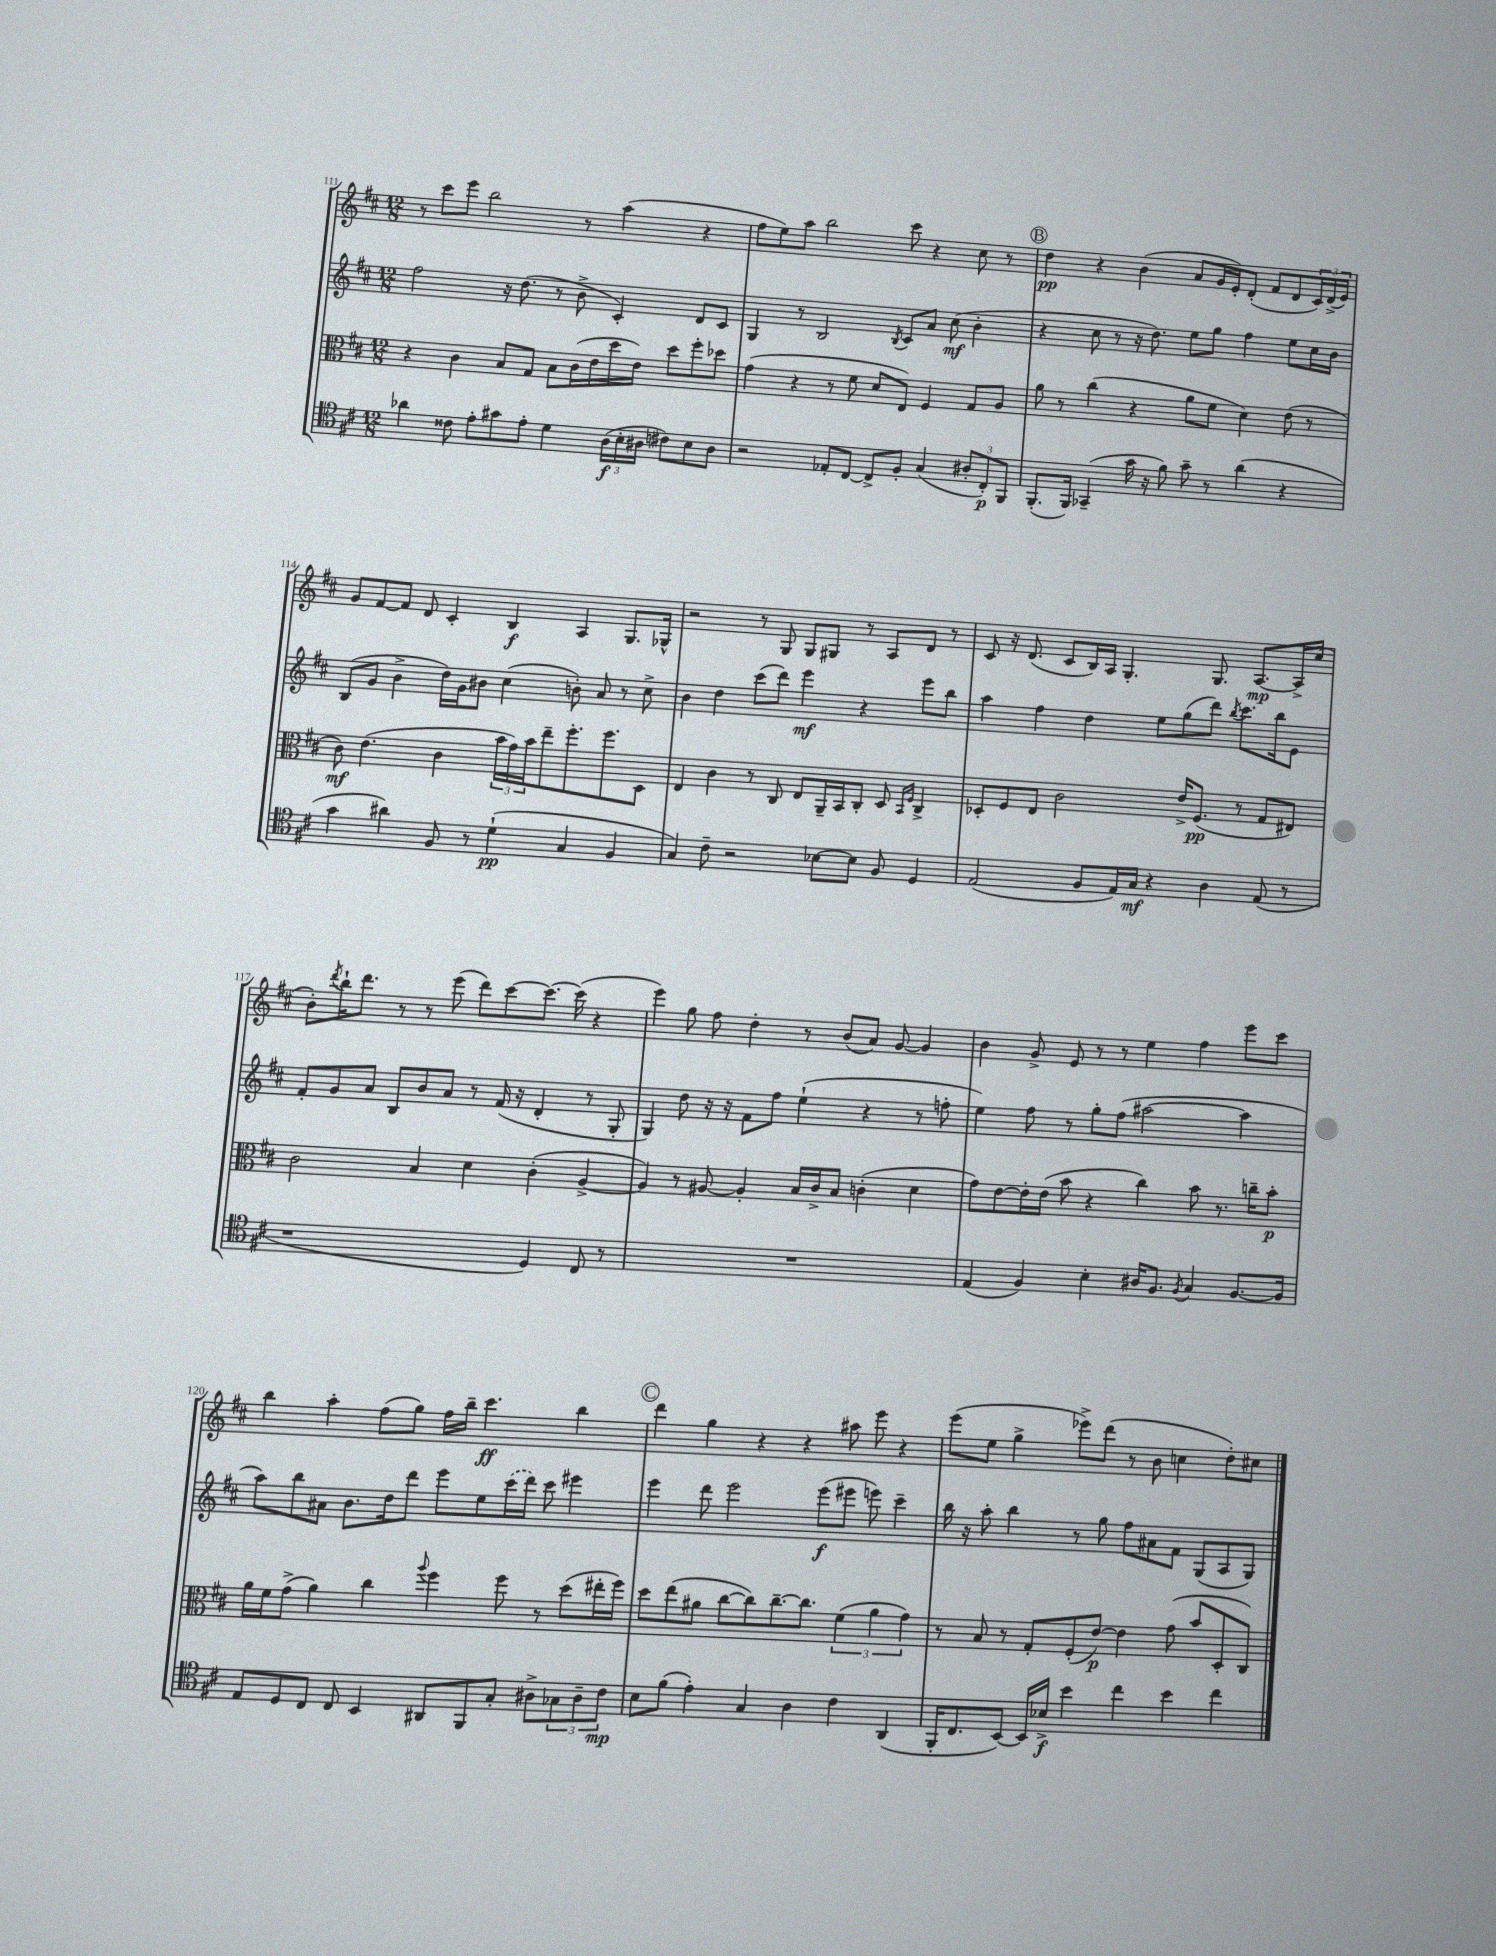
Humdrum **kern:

**kern	**dynam	**kern	**dynam	**kern	**dynam	**kern	**dynam
*part4	*part4	*part3	*part3	*part2	*part2	*part1	*part1
*staff4	*staff4	*staff3	*staff3	*staff2	*staff2	*staff1	*staff1
*clefC4	*	*clefC3	*	*clefG2	*	*clefG2	*
*k[f#c#]	*	*k[f#c#]	*	*k[f#c#]	*	*k[f#c#]	*
*M12/8	*	*M12/8	*	*M12/8	*	*M12/8	*
=111	=111	=111	=111	=111	=111	=111	=111
4a-X\	.	4r	.	2ff#\	.	8r	.
.	.	.	.	.	.	8ccc#\L	.
8c##X\	.	4c#\	.	.	.	8eee\J	.
8e'\L	.	.	.	.	.	2bb\	.
8g#X\	.	8B/L	.	16r	.	.	.
.	.	.	.	(8.dd\	.	.	.
8e'\J	.	8G/J	.	.	.	.	.
4d\	.	8B\L	.	8r	.	.	.
.	.	(16c#\L	.	8b^\	.	8r	.
.	.	16e\	.	.	.	.	.
(24A\LL	f	16dd\	.	4c#'/)	.	(4aa\	.
24B'\	.	.	.	.	.	.	.
.	.	16e\JJ)	.	.	.	.	.
24A#X\JJ	.	.	.	.	.	.	.
8c#X\L)	.	8dd\L	.	.	.	.	.
8B\	.	8ff#'\	.	8d/L	.	4r	.
8A#\J	.	8dd-X\J	.	8c#/J	.	.	.
=112	=112	=112	=112	=112	=112	=112	=112
2r	.	(4g\	.	4G/	.	8ff#\L	.
.	.	.	.	.	.	8ee\)	.
.	.	4r	.	8r	.	8aa\J	.
.	.	.	.	2B/	.	2bb\	.
8E-X'/L	.	8r	.	.	.	.	.
[8C#/J	.	8f#\	.	.	.	.	.
8C#^/L]	.	8d/L	.	.	.	.	.
.	.	.	.	8qB/	.	.	.
8F#'/J	.	8E/J)	.	8c#/L	.	8ccc#\	.
(4G/	.	4F#/	.	8a/J	.	4r	.
.	.	.	.	(8cc#\	mf	.	.
12A#X'/L	.	8G/L	.	4b'\	.	8cc#\	.
12C#'/)	p	.	.	.	.	.	.
.	.	8A/J	.	.	.	8r	.
12FF#/J	.	.	.	.	.	.	.
!!LO:REH:place=s1:t=B
=113	=113	=113	=113	=113	=113	=113	=113
(8.FF#'/L	.	8a\	.	4r	.	4dd\	pp
.	.	8r	.	.	.	.	.
16FF#/Jk)	.	.	.	.	.	.	.
(4GG-X~/	.	(4cc#\	.	8cc#\	.	4r	.
.	.	.	.	8r	.	.	.
16g\	.	4r	.	16r	.	(4b\	.
16r	.	.	.	8.dd\)	.	.	.
8f#\)	.	.	.	.	.	.	.
8g~\	.	8a\L	.	8ee\L	.	8a/L	.
8r	.	8f#\J	.	8gg\J	.	16g/L	.
.	.	.	.	.	.	16e'/J)	.
(4a\	.	4d\)	.	4ff#\	.	(8d'/J	.
.	.	.	.	.	.	8f#/L	.
4r	.	(8e\	.	8ee\L	.	8d/	.
.	.	8r	.	16cc#\L	.	24c#/L)	.
.	.	.	.	.	.	(24d^/	.
.	.	.	.	16b\JJ	.	.	.
.	.	.	.	.	.	24e/JJ)	.
!!LO:LB:g=z
=114	=114	=114	=114	=114	=114	=114	=114
4g\	.	8c#\)	mf	(8B/L	.	8g/L	.
.	.	(4.e\	.	8g/J	.	[8f#/	.
4a#X\)	.	.	.	4b^\	.	8f#/J]	.
.	.	.	.	.	.	8d/	.
8F#/	.	4c#\	.	16dd\LL)	.	4c#'/	.
.	.	.	.	16g\J	.	.	.
8r	.	.	.	8b#X\J	.	.	.
(4d`\	pp	24b\LL	.	(4cc#\	.	4B/	f
.	.	24g\)	.	.	.	.	.
.	.	24b\J	.	.	.	.	.
.	.	8ee~\	.	.	.	.	.
4G/	.	8.ff#'\	.	8bn'\)	.	4A/	.
.	.	.	.	8a/	.	.	.
.	.	8.ff#\	.	.	.	.	.
4F#/	.	.	.	8r	.	8.G/L	.
.	.	8D\J	.	8cc#^\	.	.	.
.	.	.	.	.	.	16G-X^^/Jk	.
=115	=115	=115	=115	=115	=115	=115	=115
4G/)	.	4E/	.	4b\	.	2r	.
8c#~\	.	4c#\	.	4dd\	.	.	.
2r	.	.	.	.	.	.	.
.	.	8r	.	(8ccc#\L	.	8r	.
.	.	8C#/	.	8ddd\J)	.	8G/	.
.	.	8E/L	.	4eee\	mf	8G/L	.
[8B-X\L	.	16AA~/L	.	.	.	8G#X/J	.
.	.	16BB/J	.	.	.	.	.
8B-\J]	.	8C#'/J	.	4r	.	8r	.
8F#/	.	8D/	.	.	.	8A/L	.
.	.	16qqBB/LL	.	.	.	.	.
.	.	16qqF#/JJ	.	.	.	.	.
4D/	.	4C#^/	.	8eee\L	.	8d/J	.
.	.	.	.	8bb\J	.	8r	.
=116	=116	=116	=116	=116	=116	=116	=116
(2E/	.	8D-X'/L	.	4aa\	.	8c#/	.
.	.	8F#/	.	.	.	16r	.
.	.	.	.	.	.	(8.d/	.
.	.	8E/J	.	4ff#\	.	.	.
.	.	2c#\	.	.	.	8c#/L	.
8F#/L	.	.	.	4dd\	.	16B/L)	.
.	.	.	.	.	.	16A/JJ	.
16E/L)	.	.	.	.	.	4.G'/	.
16G/JJ	mf	.	.	.	.	.	.
4r	.	.	.	8ee\L	.	.	.
.	.	16e^/KL	.	(8gg\	.	.	.
.	.	(8.F#/J	pp	.	.	.	.
4A\	.	.	.	8ddd\J)	.	8.G/	.
.	.	.	.	8qbb/	.	.	.
.	.	8r	.	8.ccc#\L	.	.	.
.	.	.	.	.	.	[8.A/L	mp
(8E/	.	8G/L	.	.	.	.	.
.	.	.	.	16bb\k	.	.	.
8r	.	8E#X/J)	.	8e\J	.	16A^/L]	.
.	.	.	.	.	.	(16cc#/JJ	.
!!LO:LB:g=z
=117	=117	=117	=117	=117	=117	=117	=117
1r	.	2c#\	.	8f#'/L	.	8b'\L)	.
.	.	.	.	.	.	8qddd/	.
.	.	.	.	8g/	.	16bb`\K	.
.	.	.	.	.	.	8.ddd\J	.
.	.	.	.	8a/J	.	.	.
.	.	.	.	8B/L	.	8r	.
.	.	4B/	.	8b/	.	8r	.
.	.	.	.	8a/J	.	(8eee\	.
.	.	4d\	.	8r	.	8ddd\L)	.
.	.	.	.	(16f#/	.	[8ccc#\	.
.	.	.	.	16r	.	.	.
4D/)	.	(4c#'\	.	4d'/	.	8.ccc#\J_	.
.	.	.	.	.	.	(16ccc#\]	.
8C#/	.	[4A^/	.	8r	.	4r	.
8r	.	.	.	8G'/	.	.	.
=118	=118	=118	=118	=118	=118	=118	=118
1.r	.	4A/])	.	4G/)	.	4eee\)	.
.	.	8r	.	8dd\	.	8gg\	.
.	.	[8A#X/	.	16r	.	8ff#\	.
.	.	.	.	16r	.	.	.
.	.	4A#'/]	.	8f#\L	.	4dd'\	.
.	.	.	.	8ff#\J	.	.	.
.	.	16B/LL	.	(4ee`\	.	8r	.
.	.	16c#^/J	.	.	.	.	.
.	.	8B/J	.	.	.	(8b/L	.
.	.	(4cn'\	.	4r	.	8a/J)	.
.	.	.	.	.	.	[8g/	.
.	.	4d\	.	8r	.	4g/]	.
.	.	.	.	8ffn'\	.	.	.
=119	=119	=119	=119	=119	=119	=119	=119
(4E/	.	8g\L)	.	4ee\)	.	4b\	.
.	.	[8e\	.	.	.	.	.
4F#/)	.	16e'\L]	.	8ff#\	.	8g^/	.
.	.	(16e\JJ	.	.	.	.	.
.	.	8b\	.	8r	.	8e/	.
4B'\	.	4r	.	8gg'\L	.	8r	.
.	.	.	.	(8ff#\J	.	8r	.
16A#X/KL	.	4cc#\)	.	[2aa#X\	.	4ee\	.
8.F#/J	.	.	.	.	.	.	.
8qF#/	.	.	.	.	.	.	.
4G/	.	8b\	.	.	.	4ff#\	.
.	.	8.r	.	.	.	.	.
[8.F#/L	.	.	.	4aa#\]	.	8eee\L	.
.	.	16ccn~\KL	.	.	.	.	.
.	.	8b'\J	p	.	.	8ccc#\J	.
16F#/Jk]	.	.	.	.	.	.	.
!!LO:LB:g=z
=120	=120	=120	=120	=120	=120	=120	=120
8E/L	.	16a\LL	.	8aa\L)	.	4bb\	.
.	.	16f#\J	.	.	.	.	.
8D/	.	(8g^\J	.	8bb\	.	.	.
8C#/J	.	4a\)	.	8a#X\J	.	4aa'\	.
8C#/	.	.	.	8.b\L	.	.	.
4BB/	.	4cc#\	.	.	.	(8ff#\L	.
.	.	.	.	16dd\k	.	.	.
.	.	.	.	8ddd\J	.	8gg\J)	.
.	.	8qqaa/	.	.	.	.	.
8AA#X/L	.	4ff#\	.	8eee\L	.	16ff#\LL	.
.	.	.	.	.	.	16bb~\JJ	.
8FF#/	.	.	.	8ee\	.	4.ccc#\	ff
8G'/J	.	8ff#\	.	(16ccc#\L	.	.	.
.	.	.	.	16ddd\JJ)	.	.	.
8A#X^\L	.	8r	.	8ccc#\	.	.	.
12G-X\	.	(8dd\L	.	4eee#X\	.	4bb\	.
12A#~\	.	.	.	.	.	.	.
.	.	16ee#X'\L	.	.	.	.	.
12c#\J	mp	.	.	.	.	.	.
.	.	16ff#\JJ)	.	.	.	.	.
!!LO:REH:place=s1:t=C
=121	=121	=121	=121	=121	=121	=121	=121
8B\L	.	8dd\L	.	4eee\	.	4ddd\	.
(8f#\J	.	(8ee\	.	.	.	.	.
4e'\)	.	8a#X\J	.	8ddd\	.	4gg\	.
.	.	[8cc#\L	.	2eee\	.	.	.
4G/	.	8cc#\])	.	.	.	4r	.
.	.	[8.cc#~\	.	.	.	.	.
4A\	.	.	.	.	.	4r	.
.	.	8.cc#\J]	.	.	.	.	.
.	.	.	.	(8eee\L	f	.	.
4c#\	.	(6f#\	.	8eee#X\J	.	8aa#X\	.
.	.	.	.	8eeen\)	.	8eee\	.
.	.	6a#\	.	.	.	.	.
(4AA/	.	.	.	4ccc#~\	.	4r	.
.	.	6g\)	.	.	.	.	.
=122	=122	=122	=122	=122	=122	=122	=122
16FF#'/KL	.	8r	.	16bb\	.	(8eee\L	.
8.C#/	.	.	.	16r	.	.	.
.	.	8B/	.	8aa'\	.	8ee\J	.
[8BB/J)	.	8r	.	4bb\	.	4gg^\	.
16BB/LL]	.	8G'/L	.	.	.	.	.
16B-X^/JJ	f	.	.	.	.	.	.
4b\	.	(8F#'/	.	8r	.	8eee-X^\L)	.
.	.	[8e/J)	p	8gg\	.	(8ddd\J	.
4cc#\	.	4e\]	.	8ff#\L	.	8r	.
.	.	.	.	8a#X\	.	8b\	.
4b\	.	(8g\	.	8f#\J	.	4ccn\	.
.	.	8b/L	.	(8G/L	.	.	.
4cc#\	.	8D'/	.	8A/	.	8dd'\L)	.
.	.	8C#/J)	.	8G/J)	.	8cc#X\J	.
==	==	==	==	==	==	==	==
*-	*-	*-	*-	*-	*-	*-	*-
